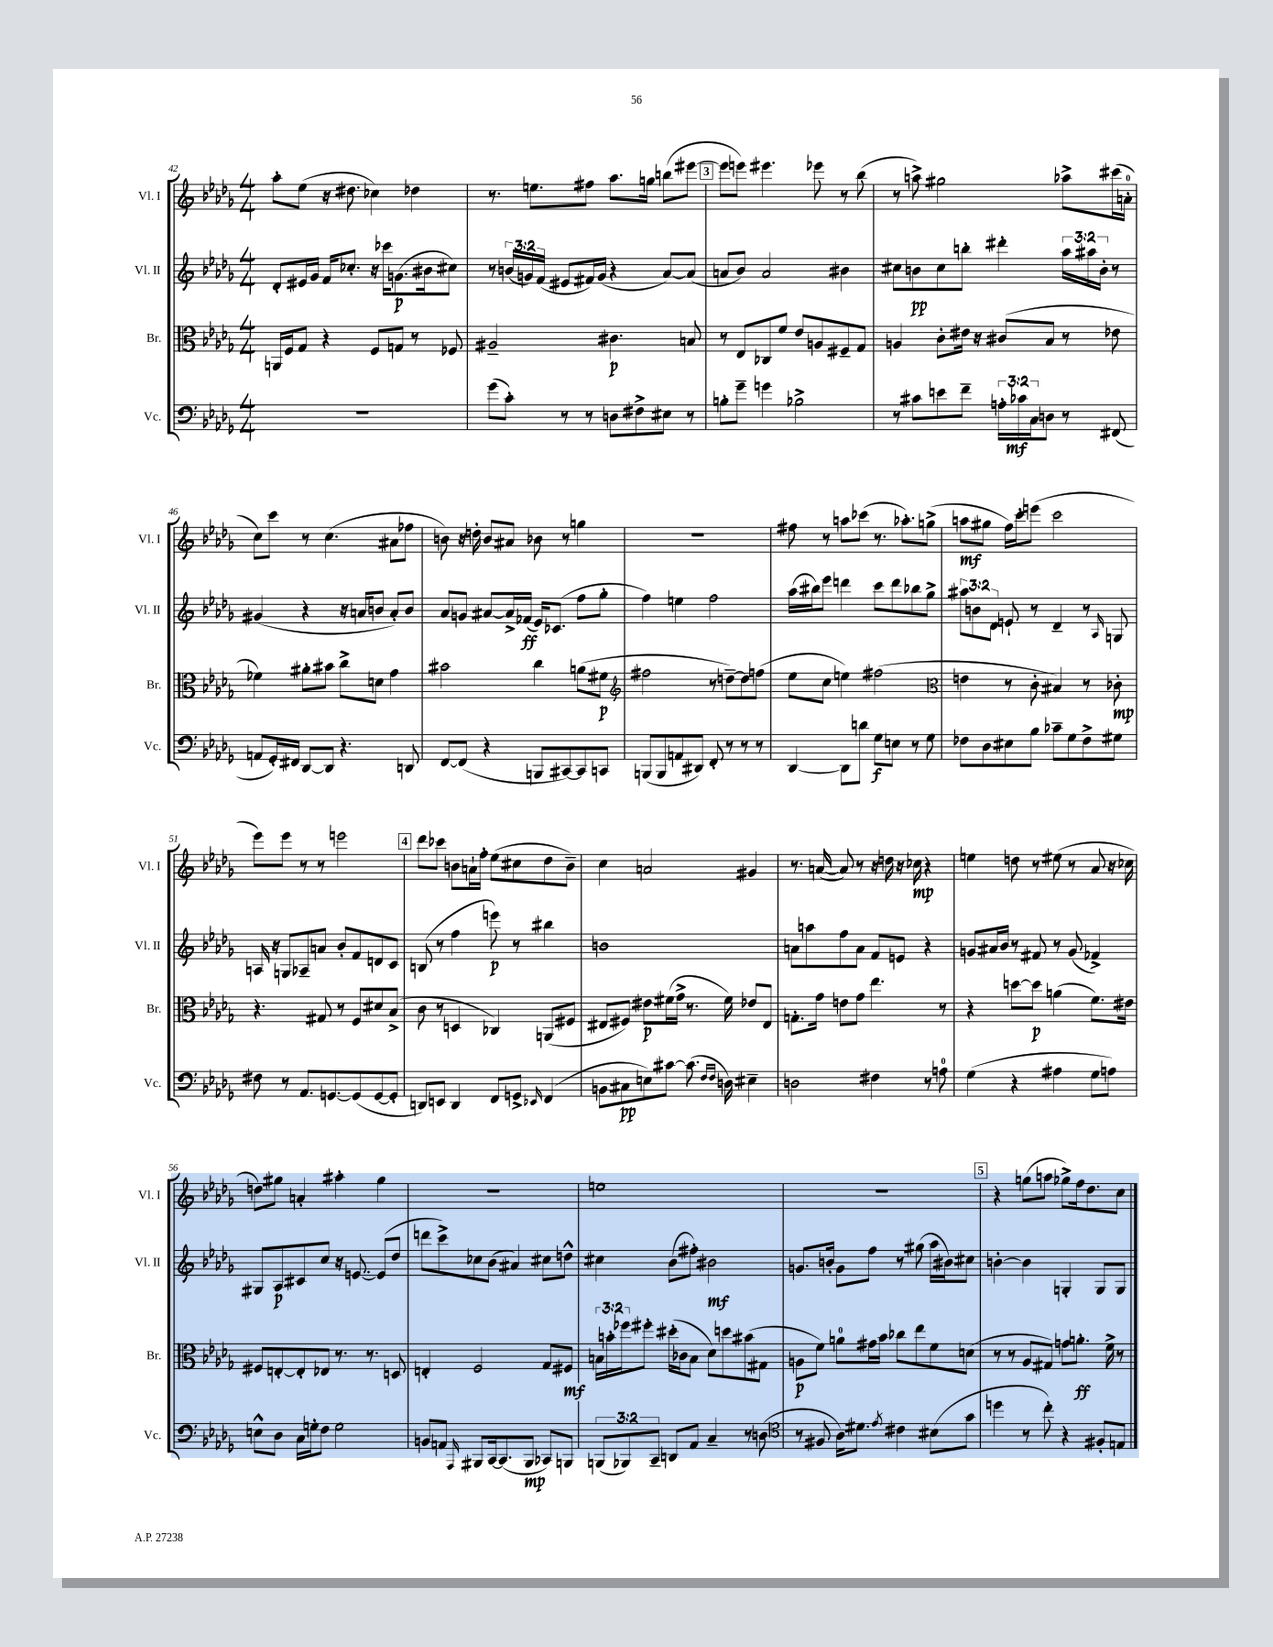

**kern	**kern	**kern	**kern
*staff4	*staff3	*staff2	*staff1
*clefF4	*clefC3	*clefG2	*clefG2
*k[b-e-a-d-g-]	*k[b-e-a-d-g-]	*k[b-e-a-d-g-]	*k[b-e-a-d-g-]
*M4/4	*M4/4	*M4/4	*M4/4
1r	16AA	8d-'	8aa-'
.	16F	.	.
.	8G-	16e#	(8ee-
.	.	16g-	.
.	4r	16f	16r
.	.	8.cc-'	8.dd#
.	8F	16r	4cc-)
.	.	16ccc-	.
.	8G	(8.g	.
.	8r	.	4dd-
.	.	16b#	.
.	8F-	8cc#)	.
=	=	=	=
(8g-	2A#~	8r	8.r
8c')	.	(24b	.
.	.	24g)	.
.	.	.	8.ee
.	.	(24f	.
8r	.	8e#	.
8r	.	16f#)	8ff#
.	.	(16g	.
8D	4.c#	4r	8.aa-
8F#^	.	.	.
.	.	.	16gg
8E#	.	[8a-)	(8bb
8r	8B	(8a-]	[8eee#
=	=	=	=
8B'	8r	8a	8eee#]
8g-~	8E-	8b-)	8eee)
4g	8C-	2a	4.eee#
.	8f	.	.
2B-^	8e-	.	.
.	8A	.	8eee-
.	8F#~	4b#	8r
.	8G-	.	(8bb-
=	=	=	=
8r	4A	8cc#	8r
8c#	.	8b	8aa^)
8e	8c'	8cc#	2gg#
8f~	16e#	8bb'	.
.	16r	.	.
24A'	(8c#	4ddd#'	.
24c-	.	.	.
24C	.	.	.
8D	8B-	.	.
8r	8r	24aa-	8aa-^
.	.	24aa#	.
.	.	24b'	.
(8FF#	8e-	8r	(16ccc#
.	.	.	16a'
=	=	=	=
8AA	4f-)	(4g#	8cc)
16GG-')	.	.	8ccc
16FF#	.	.	.
[8DD-	8a#'	4r	8r
8DD-]	8b#	.	(4.cc
4.r	8cc^	16r	.
.	.	16a	.
.	8d	8b	.
.	4g-	8a')	8a#
8DD	.	8b	8ff-
=	=	=	=
[8FF	2b#	8a-	8b)
(8FF]	.	8g	16r
.	.	.	16dd'
4r	.	[8a#	8b
.	.	16a#^]	8a#
.	.	(16f-	.
8BBB	4cc	16e-)	8b-
.	.	(8.c-	.
[8CC#)	.	.	8r
8CC#]	(8a	8ff	4gg
8CC	8f#	8gg-'	.
=	=	=	=
*	*clefG2	*	*
(8BBB	2ff#	4ff)	1r
8BBB	.	.	.
8AA	.	4ee	.
8DD#)	.	.	.
8FF'	8r	2ff	.
8r	[8dd~)	.	.
8r	8dd]	.	.
8r	(8ff	.	.
=	=	=	=
[4DD-	8ee-	(16aa-	8ff#
.	.	16bb#)	.
.	8cc	8eee-	8r
8DD-]	4ee)	4ddd	8aa
8d	.	.	(8ccc-
8G-	(2ff#	8ccc	8.r
8E	.	8ddd	.
.	.	.	8.aa-')
8r	.	8bb-	.
8G-	.	8gg-^	(8gg^
=	=	=	=
*	*clefC3	*	*
8F-	4e	12aa#	8aa
.	.	12b	.
8D-	.	.	8gg#
.	.	12d-	.
8E#	8r	8e`	16ff)
.	.	.	16ccc'
8B-	8c'	8r	(8eee
8c-~	4B#)	4d-~	2ccc
8G-	.	.	.
8F-^	8r	8r	.
.	.	16qqA-	.
8G#	8c-'	8G	.
=	=	=	=
8F#	4.r	16A	8eee-)
.	.	16r	.
8r	.	8G	8eee-
8.AA-	.	8A-~	8r
.	8G#	8a	8r
[8.GG	.	.	.
.	8r	8b-'	2eee
(8GG]	8F	8f	.
[8GG	8d#	8d	.
8GG']	(8B-^	8c	.
=	=	=	=
8DD)	8c	(8B	8ddd-
8EE	8r	8r	8ccc-
4DD	4D	4ff	8b
.	.	.	16a`
.	.	.	16ff'
8FF	4C-)	8eee)	(8ee-
8GG^	.	8r	8cc#
16qqEE-	.	.	.
(4FF	(8AA	4bb#	8dd-
.	8F#	.	8b~)
=	=	=	=
8BB	8E#	1b	4cc
8C#	8F#)	.	.
8E)	8e#	.	2a
[8c#	(16f#	.	.
.	16g-^	.	.
(8.c#]	8.r	.	.
16qqF	.	.	.
16qqF	.	.	.
16D)	16f#)	.	.
4E#~	8e-	.	4g#
.	8E#	.	.
=	=	=	=
2D	8.G'	8a	8.r
.	.	8aa	.
.	16g-	.	([16a
.	8e	8ff	8a])
.	8g-	8a	8r
4F#	4.ee-	8f	16r
.	.	.	16dd
.	.	8e	16r
.	.	.	16cc-
8r	.	4r	4r
8A	8r	.	.
=	=	=	=
(4G-	4r	8g	4ee
.	.	16a#	.
.	.	16b-	.
4r	[8dd	8r	8dd
.	8dd]	8f#	8r
4A#	(4a	8r	(8ee#
.	.	(8g	8r
8G-	8.f)	4f-^)	8a-
8A)	.	.	16r
.	16e#	.	16cc-
=	=	=	=
8E^^	8F#	8G#	8dd)
8D-	[8E'	8A-	8gg#
16C	8E']	8c#	4a'
16G'	.	.	.
8F	8E-	8cc	.
2G	8.r	16r	4aa#'
.	.	[8.e	.
.	8.r	.	.
.	.	(8e]	4gg#
.	8D	8dd-	.
=	=	=	=
8BB	4E'	8ddd	1r
8AA	.	8ccc^)	.
16qqAAA-	.	.	.
8BBB#	2F	8cc-	.
[16CC	.	(8b-	.
(8.CC]	.	.	.
.	.	4a#)	.
8BBB#	.	.	.
8CC-)	8G-	8cc#	.
8BBB	8F#	8dd^^	.
=	=	=	=
(12BBB	24B	4cc#	1ee
.	24b'	.	.
12BBB-)	24ff-	.	.
.	8ff#'	.	.
12CC~	.	.	.
8DD	(16dd#'	(8b-	.
.	16c-	.	.
8AA-	8B	8ff#')	.
4C~	8d-)	2b#	.
.	8dd	.	.
8r	(8b#	.	.
(8D	8G#	.	.
=	=	=	=
*clefC4	*	*	*
8r	8A	8.g	1r
8F#	8f)	.	.
.	.	16b'	.
16A-)	8a	8g	.
8.d#	.	.	.
.	16g#	8ff	.
.	16b-	.	.
8qe-	.	.	.
4c#	8cc-	8r	.
.	8ee-	(8gg#	.
(8B#	8f	16aa-	.
.	.	16b#)	.
8g-	(8d	8cc#	.
=	=	=	=
4dd	8r	[4b'	4r
.	8r	.	.
8r	8A-	4b]	(8gg
8cc')	8G#)	.	8aa
4r	8g	4G'	8gg-^)
.	8.a'	.	16ff
.	.	.	8.dd-
8F#'	.	8G	.
.	16f^	.	.
8E	8r	8G	8cc
==	==	==	==
*-	*-	*-	*-
